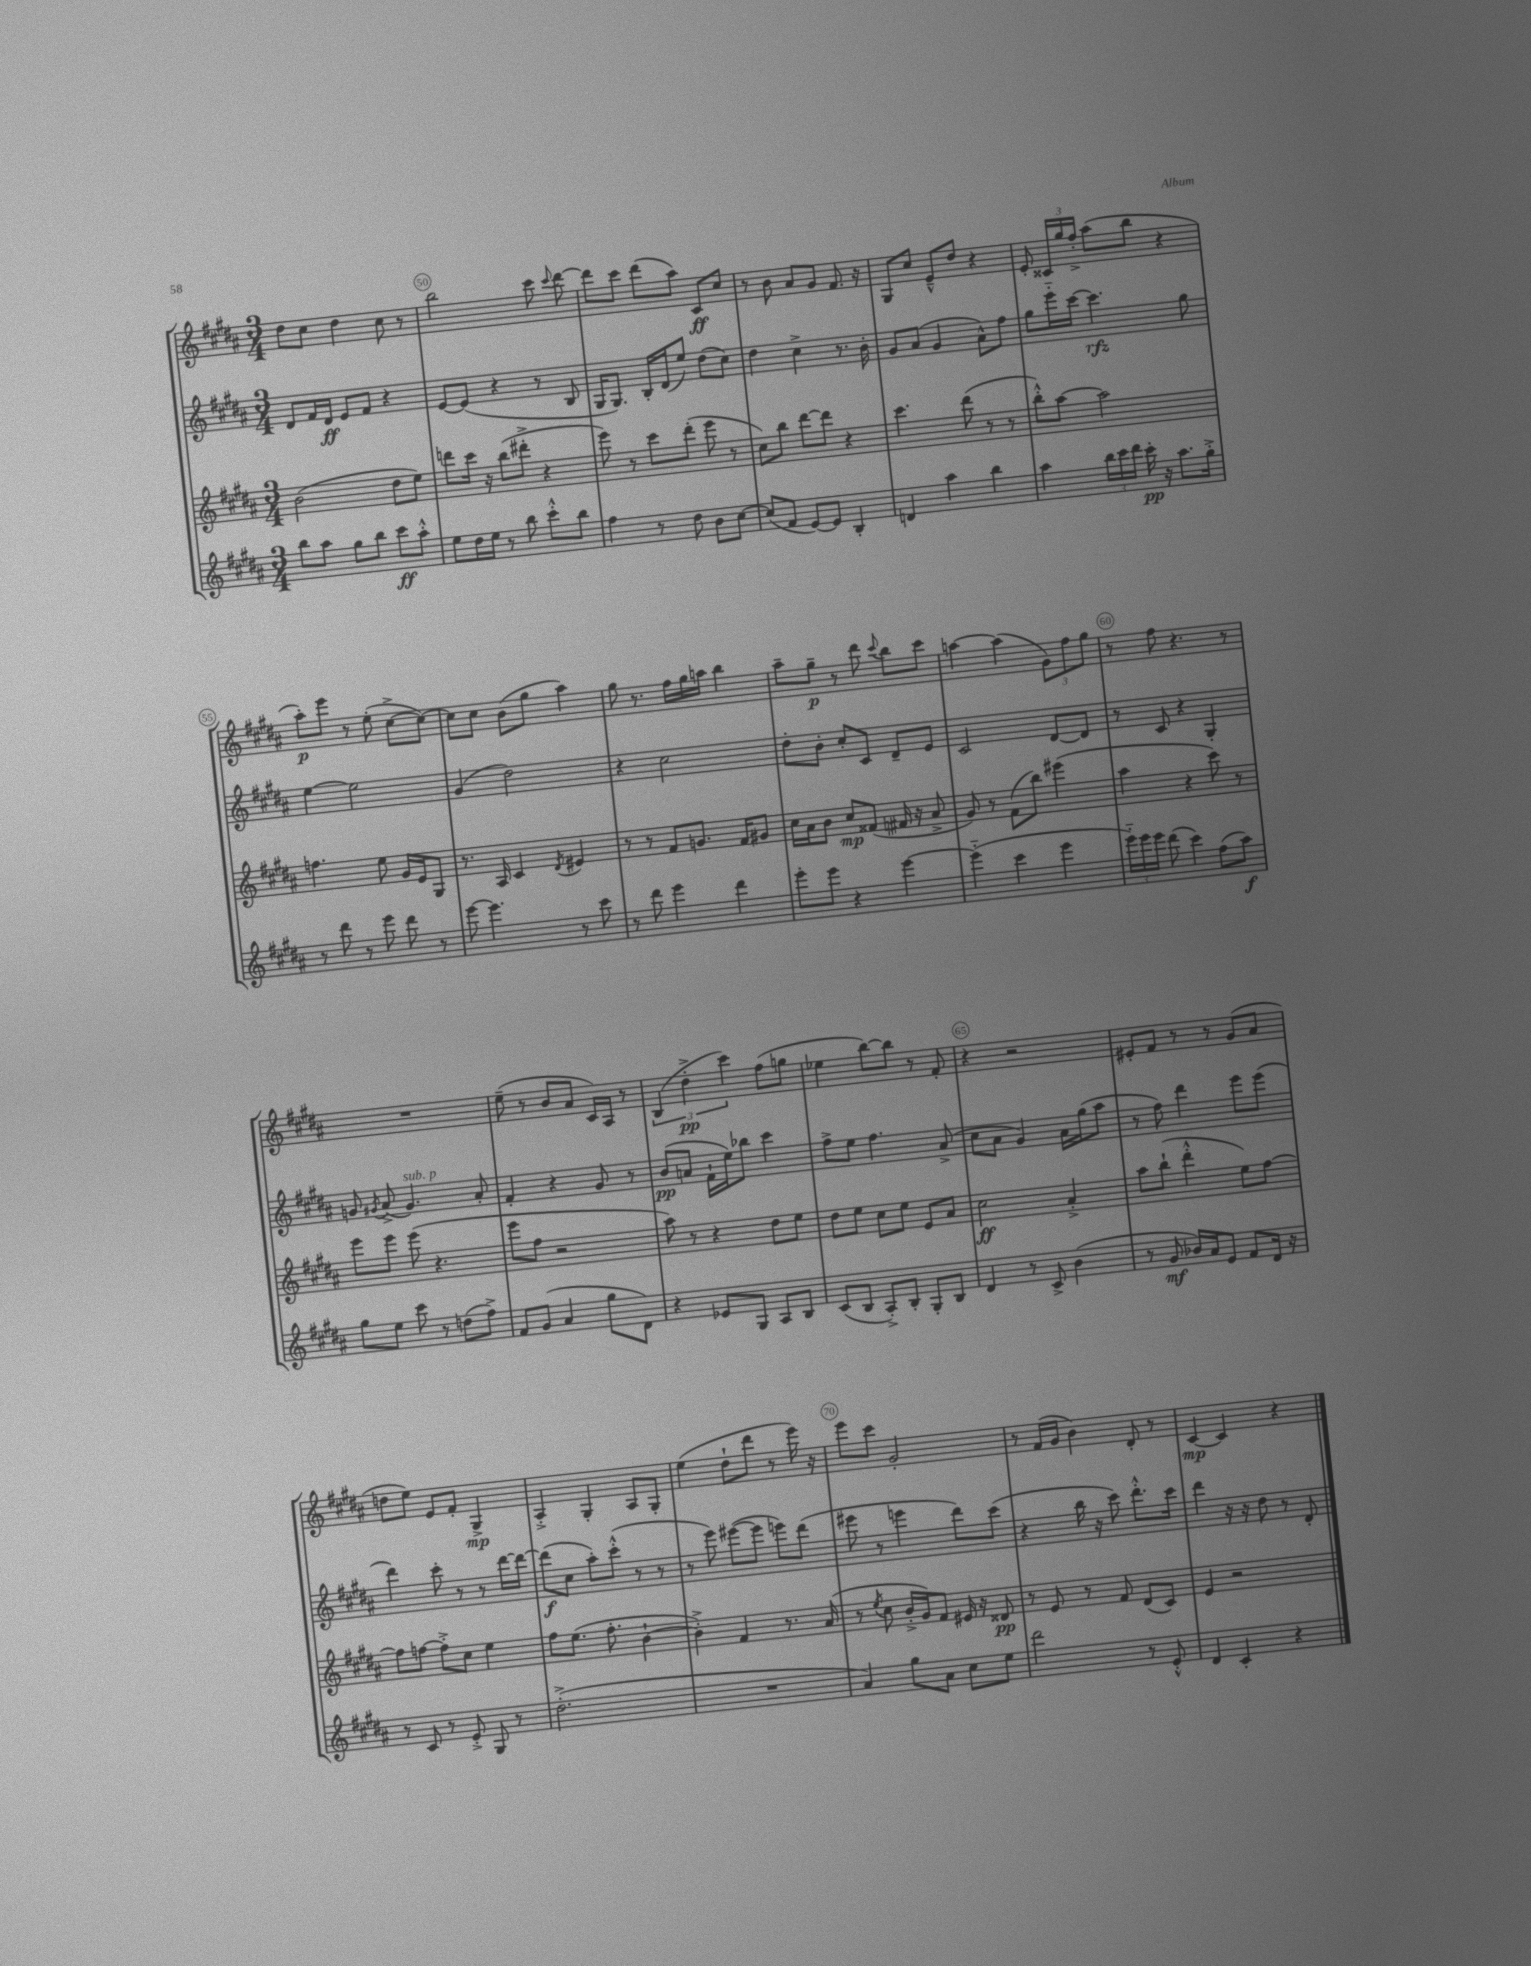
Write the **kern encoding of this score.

**kern	**kern	**kern	**kern
*staff4	*staff3	*staff2	*staff1
*clefG2	*clefG2	*clefG2	*clefG2
*k[f#c#g#d#a#]	*k[f#c#g#d#a#]	*k[f#c#g#d#a#]	*k[f#c#g#d#a#]
*M3/4	*M3/4	*M3/4	*M3/4
8bb	(2b	8d#	8dd#
8aa#	.	16f#	8cc#
.	.	16d#	.
8gg#	.	8e	4dd#
8bb	.	8f#	.
8ccc#	8dd#	4r	8cc#
8aa#'^^	8ee)	.	8r
=	=	=	=
8ee	8ddd	[8e	2bb
16dd#	16ccc#	(8e]	.
16ee	16r	.	.
8r	(8bb	4r	.
8bb	8ddd#'^	.	.
8ccc#'^^	4r	8r	8ccc#
.	.	.	8qqccc#
8bb	.	8B	[8ddd#
=	=	=	=
4ff#	8eee)	16G#	8ddd#]
.	.	8.G#)	.
.	8r	.	8ccc#
8r	8ccc#	16B'	(8ddd#
.	.	(16d#	.
8dd#	(8ddd#'	8ee)	8aa#)
8b	8eee	(8dd#	8c#
[8cc#	8r	8cc#)	8cc#
=	=	=	=
(8cc#]	8cc#)	4dd#	8r
8f#	8bb	.	8b
[8e)	[8ddd#	4cc#^	8a#
8e]	8ddd#]	.	8g#
4B'	4r	8.r	8.f#
.	.	16b'	16r
=	=	=	=
4d	4.ccc#	8g#	8G#
.	.	(8a#	8cc#
4aa#	.	4g#	8e~^^
.	(8ddd#	.	8dd#
4bb	8r	8a#^^)	4r
.	8r	8ff#	.
=	=	=	=
4aa#	8bb'^^)	8gg#	8e'
.	[8aa#	16eee'~	24c##
.	.	.	24gg#
.	.	[16ccc#	.
.	.	.	24ff#'^
24bb	2aa#]	4.ccc#]	(8aa#
24ccc#	.	.	.
24ddd#	.	.	.
16ccc#'	.	.	8bb
16r	.	.	.
8.aa#	.	.	4r
.	.	8gg#	.
16gg#'^	.	.	.
=	=	=	=
8r	4.ff	[4ee	8aa#')
8ddd#	.	.	8eee
8r	.	2ee]	8r
8eee	8ee	.	(8ee'
8ddd#	16g#	.	[8cc#^
.	16e	.	.
8r	8G#	.	8cc#_)
=	=	=	=
[8eee	8.r	(4g#	8cc#]
4.eee]	.	.	8cc#
.	16A#	.	.
.	4c#	2dd#)	(8b
.	.	.	8gg#
.	8qd#	.	.
8r	4e#	.	4aa#)
8ccc#	.	.	.
=	=	=	=
8r	8r	4r	8gg#
8ddd#	8r	.	8.r
4eee	8f#	2cc#	.
.	.	.	16ff#
.	8.g	.	16gg#
.	.	.	16aa
4ddd#	.	.	4bb
.	16f#	.	.
.	8g#	.	.
=	=	=	=
8eee'	16cc#	8dd#'	8aa#~
.	16a#	.	.
8eee	8b	8b'	8gg#~
4r	8cc#	8cc#'	8r
.	(8f##	8c#	8ddd#
.	.	.	8qqccc#
[4eee	16f#	8d#~	8bb
.	16r	.	.
.	8a#^	8e	8ccc#
=	=	=	=
(4eee'~]	8g#)	2c#	[4aa
.	8r	.	.
4ccc#	(8f#	.	(4aa]
.	8bb)	.	.
4eee	(4eee#	[8d#	12g#)
.	.	.	12ff#
.	.	8d#]	.
.	.	.	12gg#
=	=	=	=
24eee'~)	4aa#	8r	8r
24eee	.	.	.
24eee	.	.	.
(8ddd#	.	8c#	8ff#
4ccc#)	4r	4r	4.r
(8ff#	8ccc#)	4G#'	.
8aa#)	8r	.	8r
=	=	=	=
8gg#	8eee	8g	2.r
.	.	8qg#	.
8ee	8eee	(8a#^	.
8ccc#	(8eee	4.g#)	.
8r	4.r	.	.
(8dd	.	.	.
8ff#^)	.	8a#'	.
=	=	=	=
8f#	8eee	4f#'	(8ee~
(8g#	8ff#	.	8r
4a#	2r	4r	8b
.	.	.	8a#
8gg#	.	8g#	16c#)
.	.	.	16A#
8d#)	.	8r	8r
=	=	=	=
4r	8aa#)	(8b	(6B
.	8r	8a	.
.	.	.	6dd#'^
8e-	4r	16f#`	.
.	.	16ee)	.
.	.	.	6ccc#)
8G#	.	8bb-	.
8A#	8dd#	4ccc#	(8ff#
8B	8ee	.	8gg
=	=	=	=
(8c#	8dd#	8ff#^	4ee-
8B	8ee	8ee	.
8A#'^)	8cc#	4.ff#	[8bb)
8B'	8ee	.	8bb]
8G#'	8e	.	8r
8B	8a#	(8a#^	8f#'
=	=	=	=
4d#	2cc#	8cc#	4r
.	.	8a#	.
8r	.	4g#)	2r
8c#^	.	.	.
(4b	4a#'^	16a#	.
.	.	(16gg#	.
.	.	8aa#	.
=	=	=	=
8r	8aa#	8r	8e#'
8g#	(8bb`	8ff#)	8f#
16b-)	4ddd#'^^	4ddd#	8r
16a#	.	.	.
8e	.	.	8r
8f#	8ee)	8eee	(8g#
16d#	[8ff#	(8eee	8a#
16r	.	.	.
=	=	=	=
8r	8ff#]	4ddd#)	8dd
8c#	[8ff	.	8ee)
8r	8ff'^]	8ccc#'	8e
8e'^	8cc#	8r	8f#'
8G#	4ee	8r	4G#^
8r	.	[16ddd#	.
.	.	16ddd#_	.
=	=	=	=
(2.dd#'^	8ff#	(8ddd#]	4A#'^
.	(8.ee	8cc#	.
.	.	8aa#')	4G#'
.	8.ff#'	.	.
.	.	(8ccc#'^^	.
.	[4b`	8r	8A#
.	.	8r	8G#'
=	=	=	=
2.r	4b'^])	8r	(4ee
.	.	8eee)	.
.	4f#	([8eee#	8dd#`
.	.	8eee#]	8ddd#
.	8.r	8eee)	8r
.	.	(8ddd#	16eee)
.	(16a#	.	16r
=	=	=	=
4a#)	8r	8eee#	8eee
.	8qee	.	.
.	8cc#	8r	8ccc#
8gg#	16b'^	4eee	2g#'
.	16g#)	.	.
8a#	8f#	.	.
8cc#	16e#	8ddd#)	.
.	16r	.	.
8ee	8d##	(8ccc#	.
=	=	=	=
2ddd#	8r	4r	8r
.	8e	.	(16f#
.	.	.	16g#
.	8r	16bb	4b)
.	.	16r	.
.	8f#	8ccc#)	.
8r	(8d#	8.ddd#'^^	8d#'
8e'^^	8c#)	.	8r
.	.	16ccc#	.
=	=	=	=
4d#	4e	4ddd#	[4c#
4c#'	2r	16r	4c#]
.	.	16r	.
.	.	8dd#	.
4r	.	8r	4r
.	.	8d#'	.
==	==	==	==
*-	*-	*-	*-
